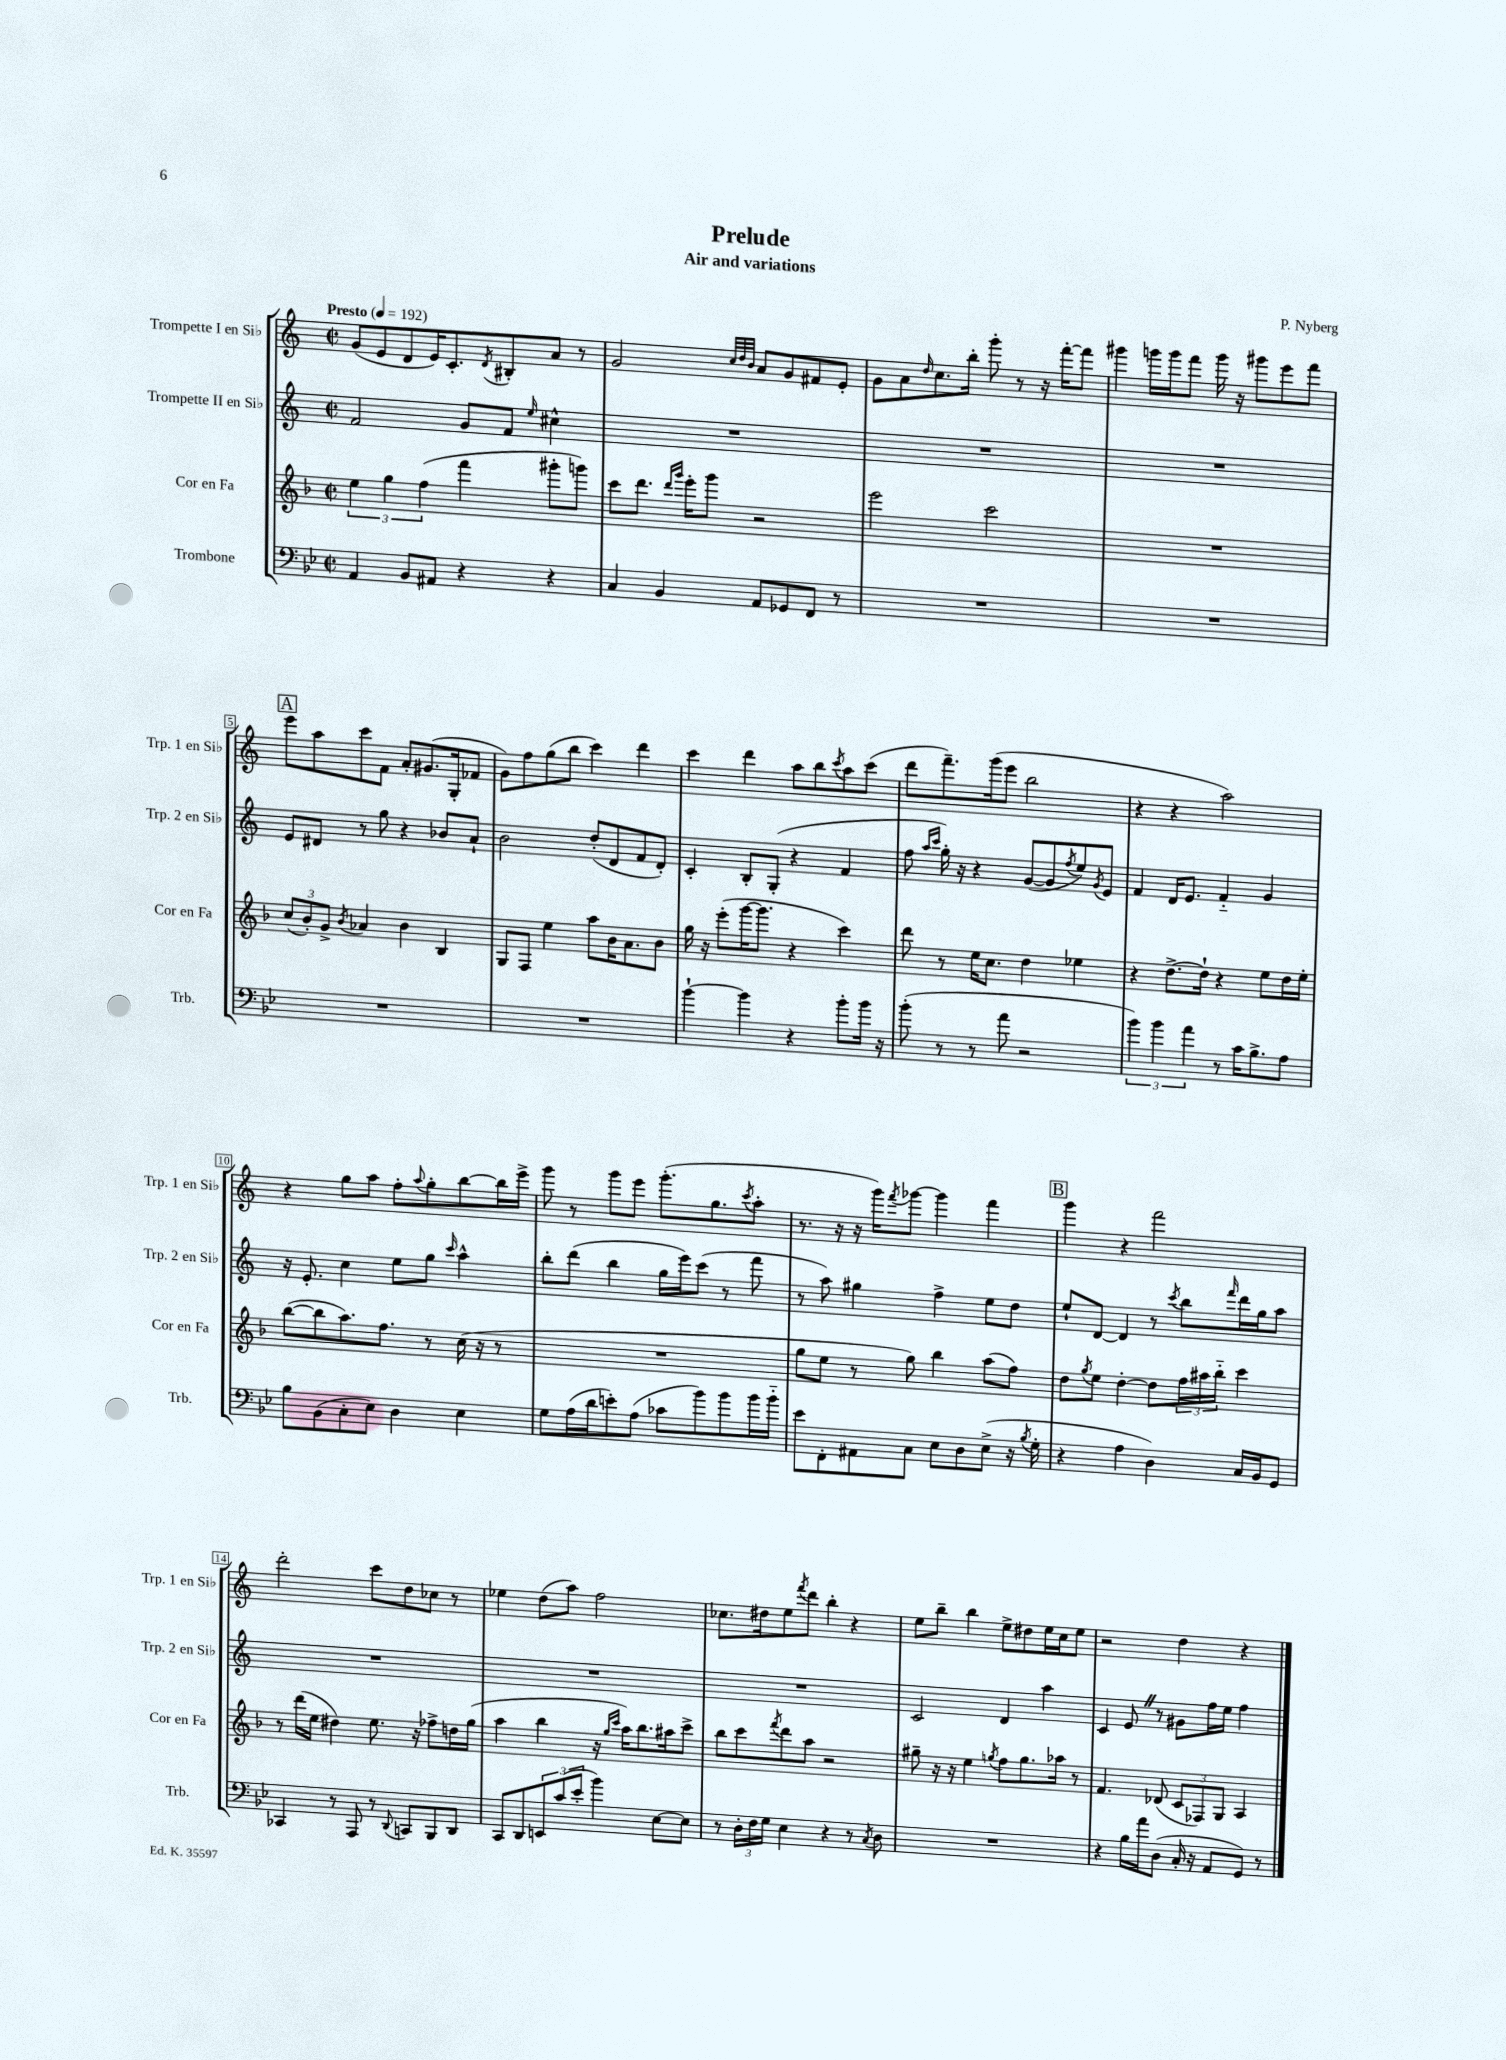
\header { title = "Prelude" composer = "P. Nyberg" subtitle = "Air and variations" }
<<
\new StaffGroup <<
\new Staff = "s0" \with { instrumentName = "Trompette I en Sib" shortInstrumentName = "Trp. 1 en Sib" } {
    \clef treble \key c \major \defaultTimeSignature \time 2/2 \tempo "Presto" 4 = 192
    g'8( e'8 d'8 e'16) c'8.-. \acciaccatura { d'8 } bis8-. a'8 r8 |
    g'2 \grace { c''32 d''32 b'32 } a'8 g'8 fis'8 e'8-. |
    g'8 a'8 \grace { d''16 } c''8. b''16-. g'''8-. r8 r16 f'''16~-. f'''8 |
    gis'''4 g'''16 g'''16 f'''8 g'''16 r16 gis'''8 e'''8 f'''8 |
    \mark \markup { \box "A" } e'''8 a''8 c'''8 f'8 a'8-. gis'8.( g16-. fes'8 |
    g'8) f''8 g''8( b''8 c'''4) d'''4 |
    c'''4 d'''4 a''8 b''8 \acciaccatura { c'''8 } a''8 c'''8( |
    d'''8 f'''8.--) g'''16( e'''8 b''2 |
    r4 r4 a''2) |
    r4 g''8 a''8 f''8-. \appoggiatura { a''8 } g''8-. b''8~ b''16 e'''16-> |
    g'''8 r8 g'''8 e'''8 g'''8.-.( g''8. \acciaccatura { c'''8 } a''8-. |
    r8. r16 r16 g'''16) \acciaccatura { f'''8 } ges'''8~ ges'''4 f'''4 |
    \mark \markup { \box "B" } g'''4 r4 f'''2 |
    d'''2-. c'''8 d''8 ces''8 r8 |
    ees''4 d''8( a''8) f''2 |
    ces''8. dis''16 e''8 \acciaccatura { f'''8 } d'''8 b''4-. r4 |
    e''8 b''8-- b''4 e''8-> dis''8 e''16 c''16 e''8 |
    r2 d''4 r4 \bar "|." |
}
\new Staff = "s1" \with { instrumentName = "Trompette II en Sib" shortInstrumentName = "Trp. 2 en Sib" } {
    \clef treble \key c \major \defaultTimeSignature \time 2/2
    f'2 g'8 f'8 \grace { e''16 } cis''4-^ |
    R1 |
    R1 |
    R1 |
    \mark \markup { \box "A" } e'8 dis'8 r8 g''8 r4 bes'8 a'8-! |
    b'2 d''8-.( d'8 f'8 d'8-.) |
    c'4-. b8-. g8-.( r4 f'4 |
    f''8 \grace { a''16 c'''16 } g''16-.) r16 r4 g'8~( g'8 \acciaccatura { f''8 } e''8) \acciaccatura { g'8 } e'8 |
    f'4 d'16 e'8. f'4-_ g'4 |
    r16 e'8.-. c''4 e''8 g''8 \grace { c'''16 } a''4-^ |
    b''8-. d'''8( b''4 g''16 e'''16) c'''8( r8 f'''8 |
    r8 a''8) gis''4 f''4-> e''8 d''8 |
    \mark \markup { \box "B" } e''8-! d'8~ d'4 r8 \acciaccatura { c'''8 } b''8 \grace { f'''16 } d'''16 g''16 a''8 |
    R1 |
    R1 |
    R1 |
    c'2 d'4 a''4 |
    c'4 e'8 \once \override BreathingSign.text = \markup { \musicglyph "scripts.caesura.straight" } \breathe r8 gis'8 f''16 e''16 f''4 \bar "|." |
}
\new Staff = "s2" \with { instrumentName = "Cor en Fa" shortInstrumentName = "Cor en Fa" } {
    \clef treble \key f \major \defaultTimeSignature \time 2/2
    \tuplet 3/2 { e''4 g''4 f''4( } f'''4 gis'''8-. g'''8) |
    c'''8 d'''8. \grace { d'''16 g'''16 } e'''16-. g'''8 r2 |
    e'''2 c'''2 |
    R1 |
    \mark \markup { \box "A" } \tuplet 3/2 { c''8( bes'8-.) g'8-> } \acciaccatura { bes'8 } aes'4 bes'4 bes4 |
    g8 f8 e''4 a''8 bes'16 a'8. bes'8 |
    g''16 r16 e'''8-.( g'''16~ g'''8. r4 c'''4) |
    d'''8 r8 e''16 c''8. d''4 ees''4 |
    r4 d''8.~-> d''16-! r4 e''8 d''16 e''16-. |
    bes''8~( bes''8 a''8.) f''8. r8 c''16( r16 r8 |
    R1 |
    g''8 e''8 r8 g''8) bes''4 a''8( f''8) |
    \mark \markup { \box "B" } d''8 \acciaccatura { g''8 } e''8 d''4~-. d''8 \tuplet 3/2 { f''16 ais''16 bes''16-_ } c'''4 |
    r8 d'''16( e''16 dis''4) e''8. r16 fes''8-> d''16 g''16( |
    a''4 bes''4 r16 \grace { g''16 c'''16 } a''16) bes''8. ais''16 c'''8-> |
    bes''8 c'''8 \acciaccatura { f'''8 } d'''8 a''8 r2 |
    gis''8-- r16 r16 e''4 \acciaccatura { g''8 } f''8 g''8. aes''16 r8 |
    f'4. des'8( \tuplet 3/2 { c'8 fes8) g8 } a4 \bar "|." |
}
\new Staff = "s3" \with { instrumentName = "Trombone" shortInstrumentName = "Trb." } {
    \clef bass \key bes \major \defaultTimeSignature \time 2/2
    a,4 bes,8 ais,8 r4 r4 |
    c4 bes,4 a,8 ges,8 f,8 r8 |
    R1 |
    R1 |
    \mark \markup { \box "A" } R1 |
    R1 |
    bes'4~-! bes'4 r4 bes'8-. bes'16 r16 |
    bes'8-.( r8 r8 a'8 r2 |
    \tuplet 3/2 { bes'4) bes'4 a'4 } r8 c'16 bes8.-> a8 |
    bes8 bes,8( c8-. ees8) d4 ees4 |
    g8 a16( d'16 e'8-.) a8( ces'8 bes'8) bes'8 bes'16 bes'16-_ |
    ees'8 f,8-. ais,8 c8 ees8 d8 ees8->( r16 \acciaccatura { bes8 } g16-. |
    \mark \markup { \box "B" } r4 a4 d4) c16 bes,16 g,8 |
    ces,4 r8 a,,8 r8 \appoggiatura { d,8 } c,8 bes,,8 d,8 |
    c,8 d,8 \tuplet 3/2 { e,8 c'8( ees'8-. } bes'4) ees8~ ees8 |
    r8 \tuplet 3/2 { d16-. f16 g16 } ees4 r4 r8 \acciaccatura { c8 } d8 |
    R1 |
    r4 bes16 a'16 d8( c16-. r16 a,8 g,8) r8 \bar "|." |
}
>>
>>
\layout { \context { \Score \override BarNumber.stencil = #(make-stencil-boxer 0.1 0.3 ly:text-interface::print) } }
